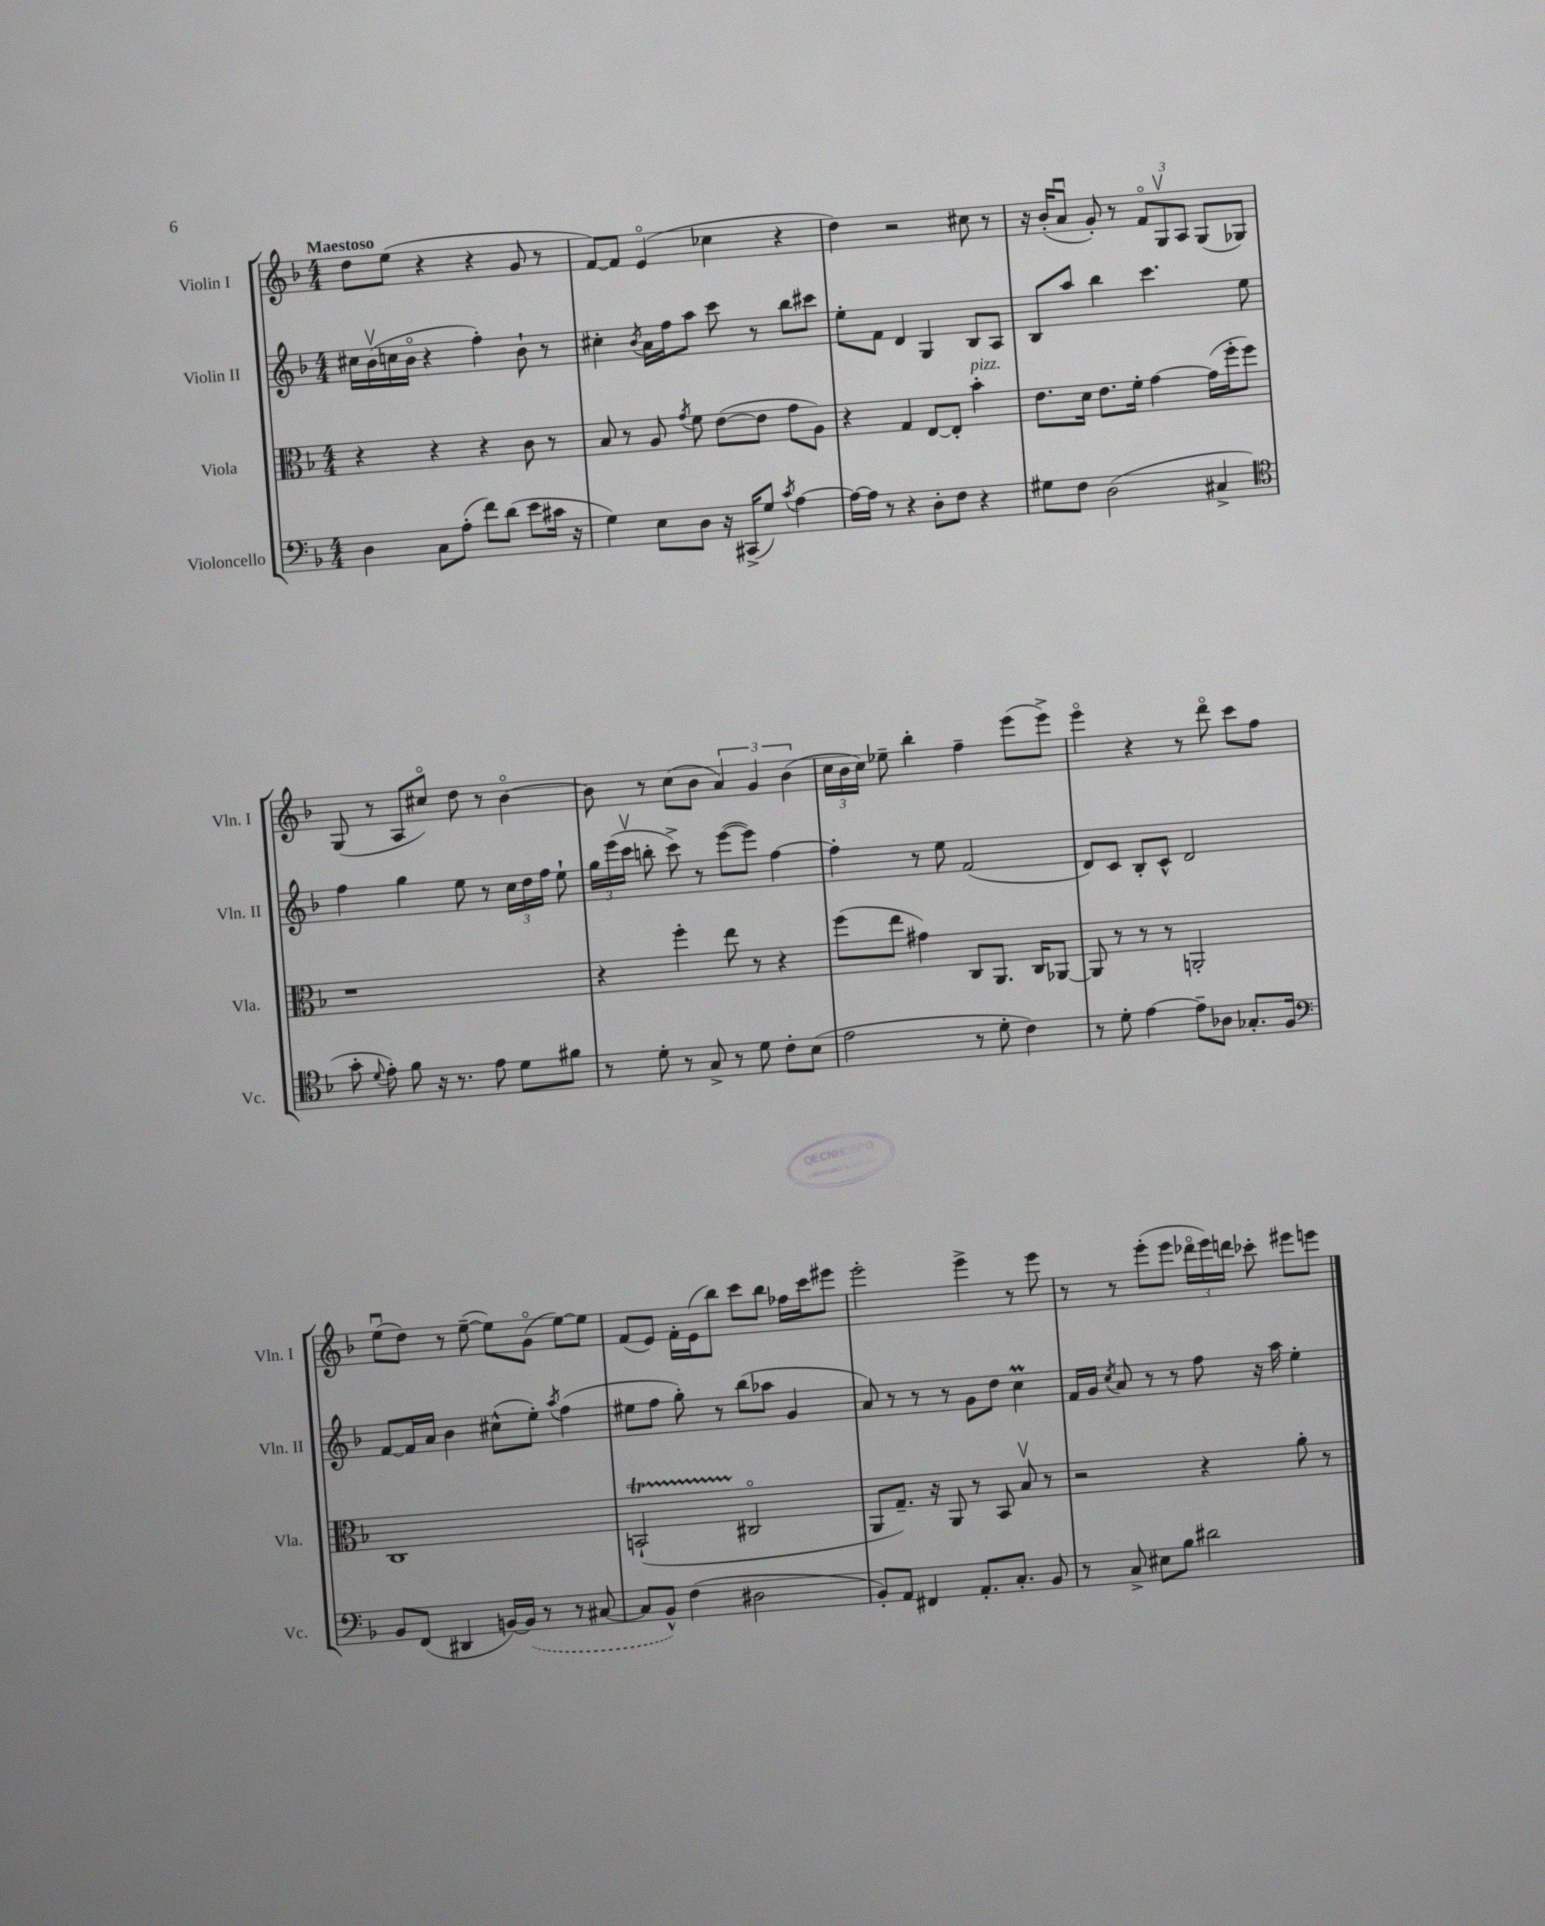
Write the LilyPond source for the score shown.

<<
\new StaffGroup <<
\new Staff = "s0" \with { instrumentName = "Violin I" shortInstrumentName = "Vln. I" } {
    \clef treble \key f \major \numericTimeSignature \time 4/4 \tempo "Maestoso"
    \autoBeamOff d''8[ e''8]( r4 r4 g'8 r8 |
    f'8[~) f'8] e'4\flageolet( ces''4 r4 |
    d''4) r2 cis''8 r8 |
    r16 bes'16[-.( a'8]\downbow g'8-.) r8 \tuplet 3/2 { f'8[\flageolet g8\upbow a8] } g8[( ges8]) |
    g8( r8 a8[ cis''8]\flageolet) d''8 r8 bes'4~\flageolet |
    bes'8 r8 c''8[( bes'8] \tuplet 3/2 { a'4) g'4 bes'4( } |
    \tuplet 3/2 { c''16[ bes'16 c''16]) } ees''8-- bes''4-. f''4-- e'''8[( e'''8]->) |
    e'''4\flageolet r4 r8 d'''8\flageolet c'''8[ f''8] |
    e''8[\downbow( d''8]) r8 e''8~--( e''8[) g'8]\flageolet( e''8[~) e''8] |
    f'8[( e'8]) f'16[-. e'16( bes''8]) c'''8[ bes''8] fes''16[ c'''16 eis'''8] |
    e'''2-. e'''4-> r8 e'''8 |
    r8 r8 e'''8[-.( e'''8] \tuplet 3/2 { des'''16[\flageolet e'''16) d'''16] } ces'''8-. eis'''8[ e'''8] \bar "|." |
}
\new Staff = "s1" \with { instrumentName = "Violin II" shortInstrumentName = "Vln. II" } {
    \clef treble \key f \major \numericTimeSignature \time 4/4
    \autoBeamOff cis''16[ bes'16\upbow( c''16 bes'16]\flageolet r4 f''4-.) bes'8-! r8 |
    cis''4-. \acciaccatura { bes'8 } a'16[ f''16 a''8] c'''8 r8 bes''8[ cis'''8] |
    e''8[-. f'8] d'4 g4 bes8[ a8] |
    bes8[ a''8] bes''4 c'''4. e''8 |
    f''4 g''4 e''8 r8 \tuplet 3/2 { c''16[ d''16 f''16] } e''8-! |
    \tuplet 3/2 { g''16[ e'''16( c'''16]\upbow } b''8-. c'''8->) r8 e'''8[~( e'''8]) f''4~ |
    f''4-. r8 e''8 f'2( |
    d'8[) c'8] bes8[-. c'8]-^ d'2 |
    f'8[~ f'16 a'16] bes'4 cis''8[-^( e''8]-.) \acciaccatura { a''8 } f''4( |
    eis''8[ f''8] g''8-.) r8 bes''8[( aes''8] g'4 |
    a'8) r8 r8 r8 g'8[ d''8] c''4\prall |
    f'16[ g'16] \acciaccatura { c''8 } a'8 r8 r8 f''8 r16 a''16 e''4-. \bar "|." |
}
\new Staff = "s2" \with { instrumentName = "Viola" shortInstrumentName = "Vla." } {
    \clef alto \key f \major \numericTimeSignature \time 4/4
    \autoBeamOff r4 r4 r4 c'8 r8 |
    bes8 r8 a8 \acciaccatura { g'8 } f'8 e'8[~( e'8] g'8[ a8]) |
    r4 g4 e8[~ e8]-. bes'4-.^\markup { \italic "pizz." } |
    e'8.[ d'16] e'8.[ f'16]-. g'4~ g'16[( f''16-. f''8]) |
    r1 |
    r4 f''4-. e''8 r8 r4 |
    f''8[( e''8] gis'4) c8[ a,8.] c16[ aes,8]~ |
    aes,8 r8 r8 r8 a,2-. |
    c1 |
    b,2-!\startTrillSpan( cis2\flageolet\stopTrillSpan |
    a,8[ g8.]--) r16 a,8 r8 bes,8 bes8\upbow r8 |
    r2 r4 a'8-. r8 \bar "|." |
}
\new Staff = "s3" \with { instrumentName = "Violoncello" shortInstrumentName = "Vc." } {
    \clef bass \key f \major \numericTimeSignature \time 4/4
    \autoBeamOff d4 c8[ a8]-.( f'8[) d'8]( e'8[ cis'16] r16 |
    g4) e8[ d8] r16 cis,16[->( g8]) \acciaccatura { c'8 } a4~ |
    a16[~ a16] r8 r4 d8[-. f8] r4 |
    gis8[ f8] d2( cis4-> |
    \clef tenor g'8-. \appoggiatura { d'8 } e'8-.) f'8 r16 r8. e'8 d'8[ fis'8] |
    r8 d'8-. r8 g8-> r8 d'8 c'8[-. bes8]( |
    e'2 r8 d'8-. c'4) |
    r8 d'8-. e'4~ e'8[-- aes8] ges8.[-. f16] |
    \clef bass bes,8[ f,8]( dis,4 b,16[~) \once \slurDashed b,16]( r8 r8 cis8~ |
    cis8[ bes,8]-^) f4( dis2 |
    bes,8[-.) a,8] fis,4 a,8.[-. c8.]-. bes,8 |
    r8 c8-> eis8[ bes8] dis'2 \bar "|." |
}
>>
>>
\layout { \context { \Score \remove "Bar_number_engraver" } }
